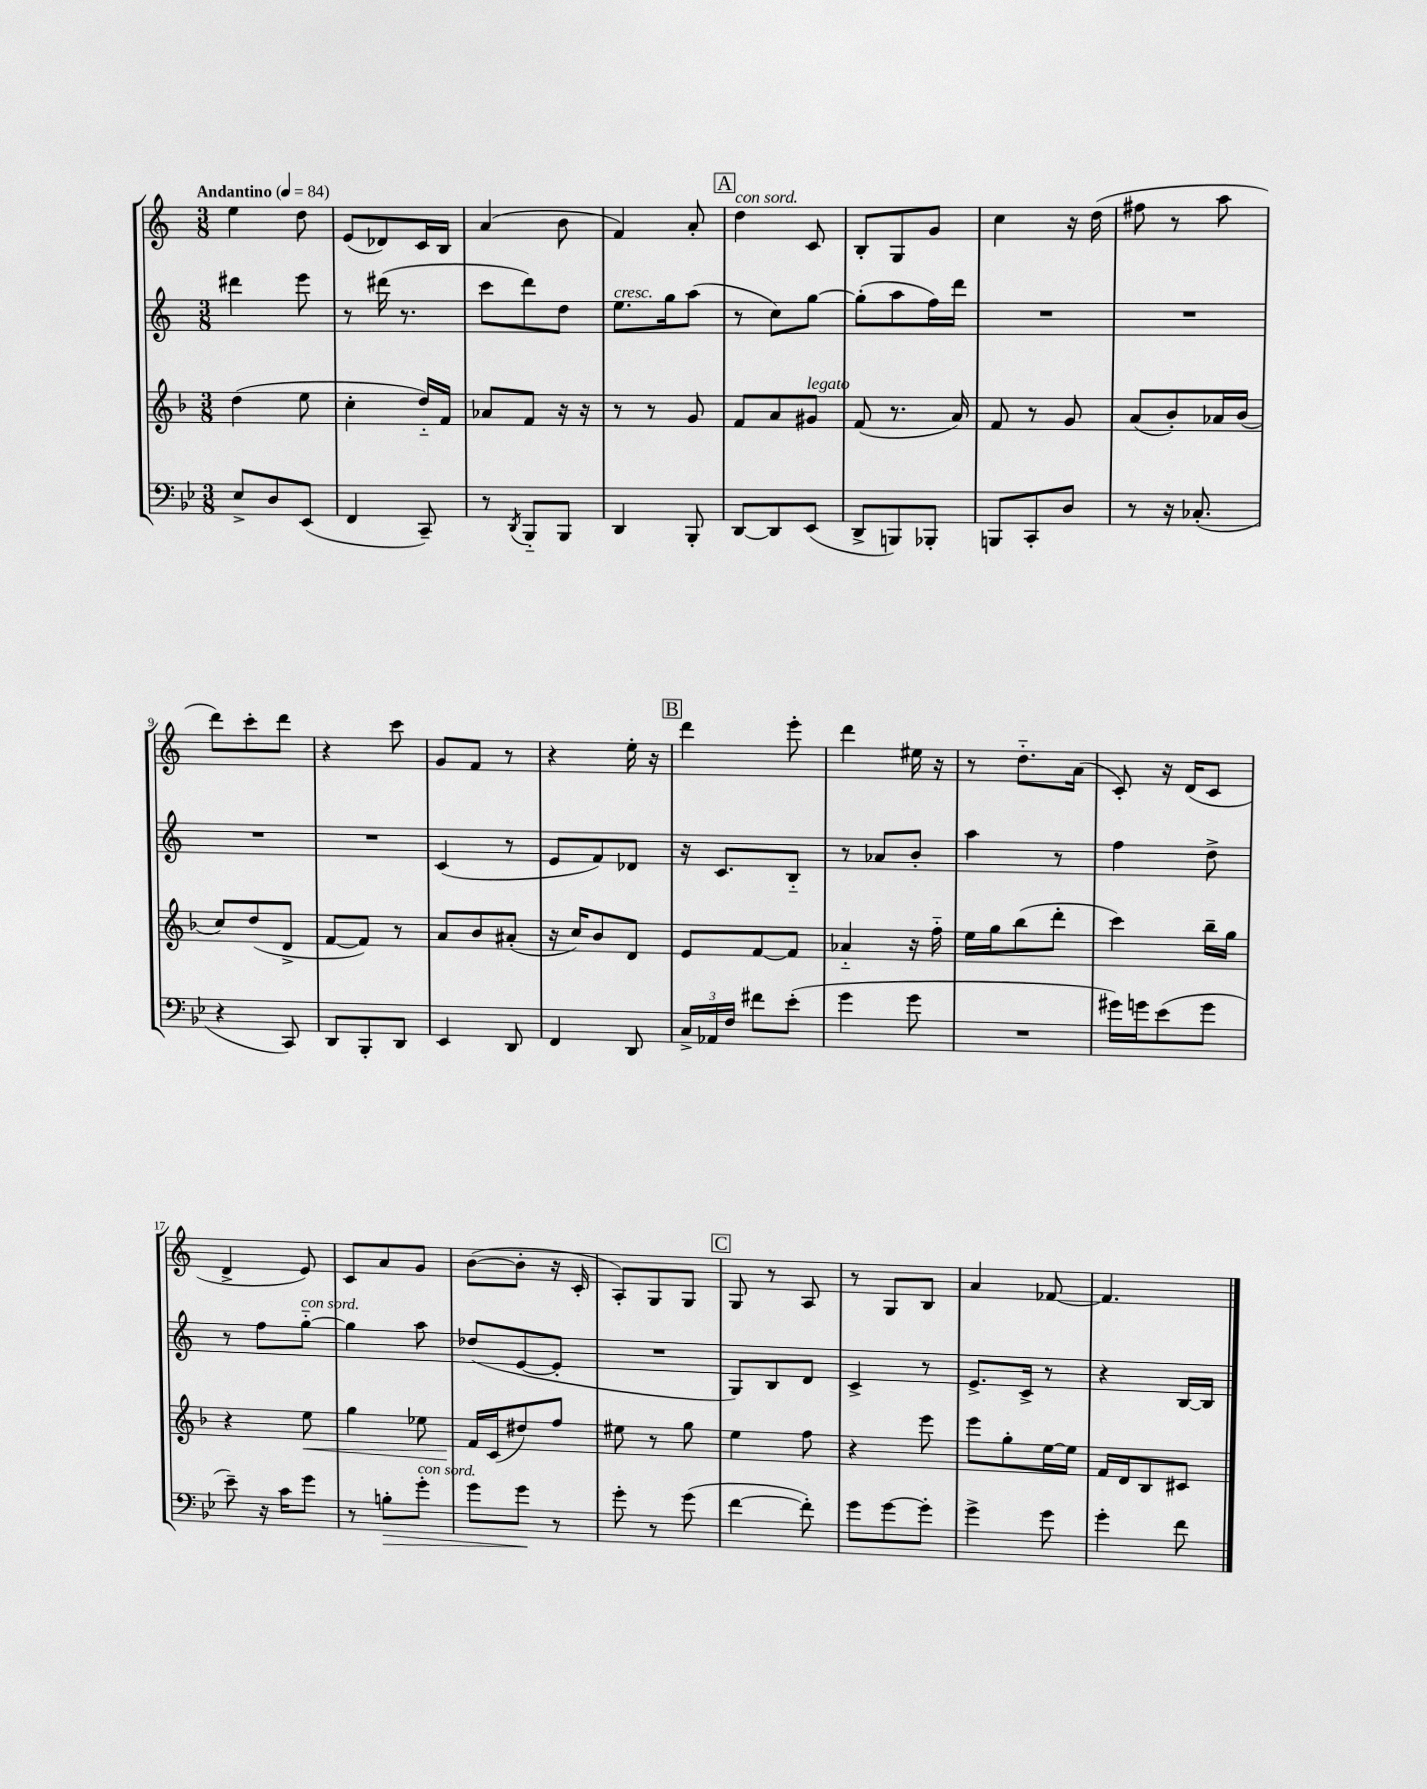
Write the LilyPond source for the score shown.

<<
\new StaffGroup <<
\new Staff = "s0" {
    \clef treble \key c \major \numericTimeSignature \time 3/8 \tempo "Andantino" 4 = 84
    \autoBeamOff e''4 d''8 |
    e'8[( des'8) c'16 b16] |
    a'4( b'8 |
    f'4) a'8-. |
    \mark \markup { \box "A" } d''4^\markup { \italic "con sord." } c'8 |
    b8[-. g8 g'8] |
    c''4 r16 d''16( |
    fis''8 r8 a''8 |
    d'''8[) c'''8-. d'''8] |
    r4 c'''8 |
    g'8[ f'8] r8 |
    r4 e''16-. r16 |
    \mark \markup { \box "B" } d'''4 e'''8-. |
    d'''4 eis''16 r16 |
    r8 d''8.[-_ a'16]( |
    c'8-.) r16 d'16[( c'8] |
    d'4-> e'8) |
    c'8[ a'8 g'8] |
    b'8[~( b'8]-. r16 c'16-. |
    a8[-.) g8 g8] |
    \mark \markup { \box "C" } g8 r8 a8 |
    r8 g8[ b8] |
    a'4 fes'8~ |
    fes'4. \bar "|." |
}
\new Staff = "s1" {
    \clef treble \key c \major \numericTimeSignature \time 3/8
    \autoBeamOff dis'''4 e'''8 |
    r8 dis'''16( r8. |
    c'''8[ d'''8) d''8] |
    e''8.[^\markup { \italic "cresc." } g''16 a''8]( |
    \mark \markup { \box "A" } r8 c''8[) g''8]~ |
    g''8[-.( a''8 f''16) d'''16] |
    R4. |
    R4. |
    R4. |
    R4. |
    c'4( r8 |
    e'8[ f'8) des'8] |
    \mark \markup { \box "B" } r16 c'8.[ b8]-_ |
    r8 aes'8[ b'8]-. |
    a''4 r8 |
    f''4 d''8-> |
    r8 f''8[ g''8]~-_^\markup { \italic "con sord." } |
    g''4 a''8 |
    des''8[( e'8~ e'8]-. |
    R4. |
    \mark \markup { \box "C" } g8[) b8 d'8] |
    c'4-> r8 |
    e'8.[-> c'16]-> r8 |
    r4 b16[~ b16] \bar "|." |
}
\new Staff = "s2" {
    \clef treble \key f \major \numericTimeSignature \time 3/8
    \autoBeamOff d''4( e''8 |
    c''4-. d''16[-_) f'16] |
    aes'8[ f'8] r16 r16 |
    r8 r8 g'8 |
    \mark \markup { \box "A" } f'8[ a'8 gis'8]^\markup { \italic "legato" } |
    f'8( r8. a'16) |
    f'8 r8 g'8 |
    a'8[( bes'8-.) aes'16 bes'16]( |
    c''8[) d''8( d'8]-> |
    f'8[~ f'8]) r8 |
    a'8[ bes'8 ais'8]-.( |
    r16 c''16[) bes'8 d'8] |
    \mark \markup { \box "B" } e'8[ f'8~ f'8] |
    aes'4-_ r16 f''16-_ |
    e''16[ g''16 bes''8( d'''8]-. |
    c'''4) bes''16[-- g''16] |
    r4 e''8\< |
    g''4 ees''8 |
    f'16[\! c'16( dis''8) f''8] |
    eis''8 r8 g''8 |
    \mark \markup { \box "C" } e''4 f''8 |
    r4 e'''8 |
    e'''8[ g''8-. e''16~ e''16] |
    f'16[ d'16 bes8 cis'8] \bar "|." |
}
\new Staff = "s3" {
    \clef bass \key bes \major \numericTimeSignature \time 3/8
    \autoBeamOff ees8[-> d8 ees,8]( |
    f,4 c,8--) |
    r8 \acciaccatura { d,8 } bes,,8[-_ bes,,8] |
    d,4 bes,,8-. |
    \mark \markup { \box "A" } d,8[~ d,8 ees,8]( |
    d,8[-> b,,8) bes,,8]-. |
    b,,8[ c,8-. d8] |
    r8 r16 ces8.-.( |
    r4 c,8) |
    d,8[ bes,,8-. d,8] |
    ees,4 d,8 |
    f,4 d,8 |
    \mark \markup { \box "B" } \tuplet 3/2 { c16[-> aes,16 f16] } fis'8[ ees'8]-.( |
    g'4 g'8 |
    R4. |
    gis'16[) g'16 ees'8( g'8] |
    ees'8--) r16 c'16[ g'8] |
    r8 b8[-.\> g'8]-.^\markup { \italic "con sord." } |
    g'8[ g'8]\! r8 |
    g'8-. r8 g'8( |
    \mark \markup { \box "C" } f'4~ f'8-.) |
    g'8[ g'8~ g'8]-. |
    g'4-> g'8 |
    g'4-. f'8 \bar "|." |
}
>>
>>
